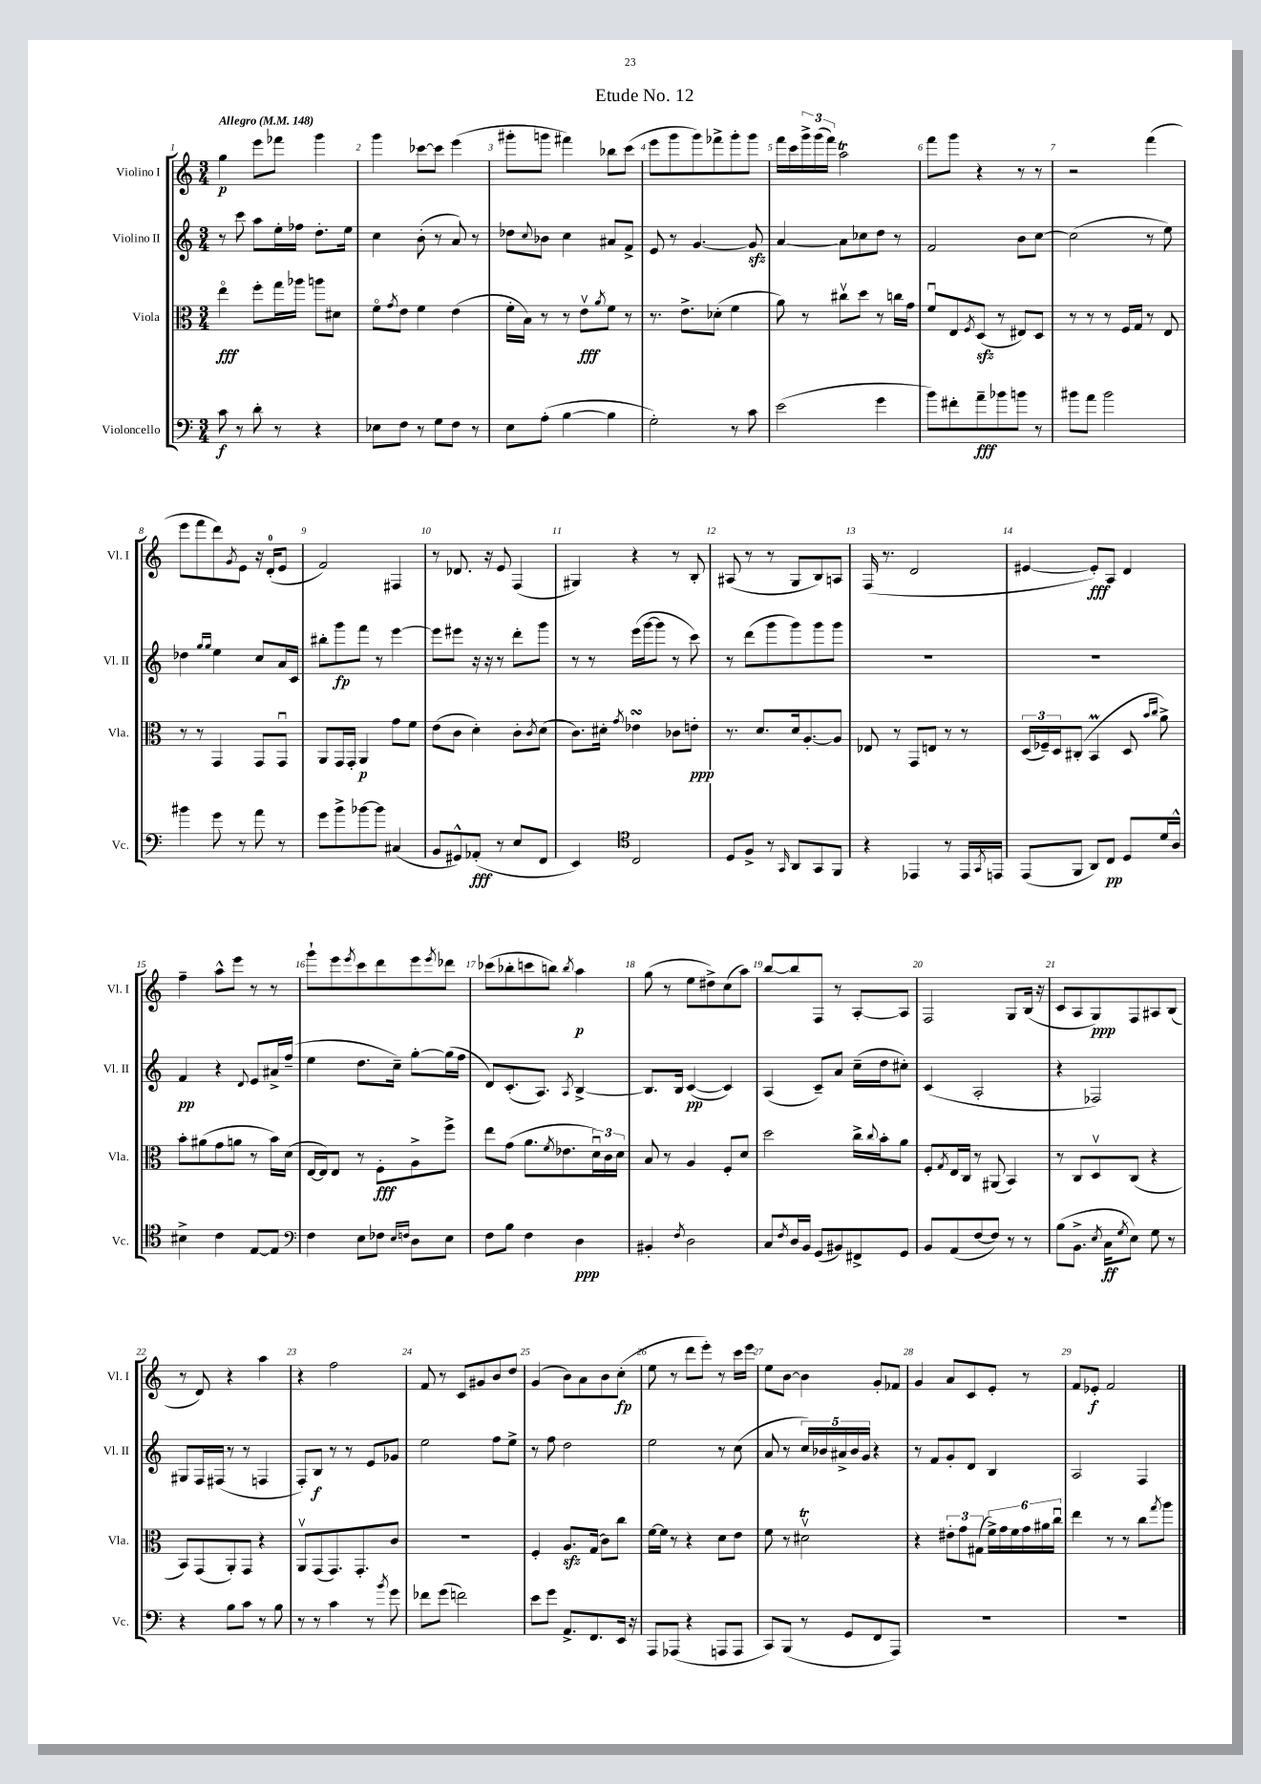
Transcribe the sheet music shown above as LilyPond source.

\header { title = "Etude No. 12" }
<<
\new StaffGroup <<
\new Staff = "s0" \with { instrumentName = "Violino I" shortInstrumentName = "Vl. I" } {
    \clef treble \key c \major \numericTimeSignature \time 3/4 \tempo "Allegro" 4 = 148
    g''4\p e'''8 fes'''8 g'''4 |
    g'''4 ces'''8~ ces'''8 e'''4( |
    gis'''8-. g'''8 fis'''4) bes''8 c'''8( |
    e'''8 g'''8 g'''8) fes'''8-> g'''8-. g'''8 |
    f'''16 c'''16 \tuplet 3/2 { g'''16-> g'''16( f'''16) } a''2\trill |
    f'''8 g'''8 r4 r8 r8 |
    r2 f'''4( |
    e'''8 f'''8 d'''8) \acciaccatura { g'8 } e'8 r16 d'16-0-.( e'8 |
    f'2) fis4 |
    r8 des'8. r16 e'8 f4( |
    gis4) r4 r8 b8-. |
    ais8( r8 r8 g8 b8) a8 |
    f16( r8. d'2 |
    eis'4~ eis'8-.\fff) a8 d'4 |
    f''4-- a''8-^ e'''8 r8 r8 |
    g'''8-! e'''8 \acciaccatura { e'''8 } c'''8 d'''8 e'''8 \acciaccatura { e'''8 } des'''8 |
    ces'''8( bes''8-. c'''8 b''8) \acciaccatura { b''8 } a''4\p |
    g''8( r8 e''8 dis''8->) c''8( a''8) |
    b''8~ b''8 f8 r8 a8~-. a8 |
    f2 g8 b16( r16 |
    c'8 a8 g8\ppp) f8 ais8 b8( |
    r8 d'8) r4 a''4 |
    r4 f''2 |
    f'8 r8 c'8 gis'8 b'8 d''8 |
    g'4( b'8) a'8 b'8 c''8-.\fp( |
    e''8 r8 d'''8 e'''8-.) r8 c'''16 e'''16 |
    e''8 b'8~ b'4 g'8-. fes'8 |
    g'4 a'8 c'8 e'8-. r8 |
    f'8 ees'8-.\f f'2 \bar "|." |
}
\new Staff = "s1" \with { instrumentName = "Violino II" shortInstrumentName = "Vl. II" } {
    \clef treble \key c \major \numericTimeSignature \time 3/4
    r8 c'''8 a''8 e''16-. fes''16 d''8.-. e''16 |
    c''4 b'8-.( r8 a'8) r8 |
    des''8 \appoggiatura { c''8 } bes'8 c''4 ais'8 f'8-> |
    e'8 r8 g'4.~ g'8\sfz |
    a'4~ a'8 ces''8 d''8 r8 |
    f'2 b'8 c''8~ |
    c''2( r8 e''8) |
    des''4 \grace { g''16 g''16 } e''4 c''8 a'16 c'16 |
    bis''8-. g'''8\fp f'''8 r8 e'''4~ |
    e'''8 eis'''8 r16 r16 r8 d'''8-. g'''8 |
    r8 r8 e'''16( g'''16~ g'''8 r8 c'''8) |
    r8 d'''8( g'''8 g'''8) g'''8 g'''8 |
    R2. |
    R2. |
    f'4\pp r4 \appoggiatura { d'8 } e'8 ais'16-> f''16--( |
    e''4 d''8. c''16--) g''8~-. g''16( f''16 |
    d'8) c'8.-.( a8.) \acciaccatura { a8 } b4~-> |
    b8. b16 c'4~\pp( c'4) |
    a4( c'8--) a'8 c''16--( d''16 cis''8-.) |
    c'4( a2-. |
    r4 fes2) |
    gis8 f16 fis16( r8 r8 f4 |
    f8-.) b8\f r8 r8 e'8 ges'8 |
    e''2 f''8 e''8-> |
    r8 f''8 d''2 |
    e''2 r8 c''8( |
    a'8 r8 \tuplet 5/4 { c''16) bes'16 ais'16-> bes'16 g'16 } r4 |
    r8 f'8 g'8-. d'8 b4 |
    a2 f4 \bar "|." |
}
\new Staff = "s2" \with { instrumentName = "Viola" shortInstrumentName = "Vla." } {
    \clef alto \key c \major \numericTimeSignature \time 3/4
    e''4\flageolet\fff f''8-. g''16 aes''16 a''8 dis'8 |
    f'8\flageolet \acciaccatura { g'8 } e'8 f'4 e'4( |
    f'16-. b16) r8 r8 e'8\upbow\fff \acciaccatura { a'8 } f'8 r8 |
    r8. e'8.-> des'8-.( f'4 |
    a'8) r8 cis''8\upbow d''8 r8 c''16 g'16 |
    f'8\downbow e8 \acciaccatura { f8 } d8\sfz( r8 eis8) d8 |
    r8 r8 r8 f16 g16 r8 e8 |
    r8 r8 g,4 g,8 g,8\downbow |
    a,8 g,16 g,16-. a,4\p g'8 f'8 |
    e'8( c'8 d'4-.) c'8-. \acciaccatura { c'8 } d'8( |
    c'8.) dis'16-. \acciaccatura { g'8 } ees'4\turn ces'8 e'8-.\ppp |
    r8. d'8. d'16 a8.~-. a8 |
    ees8 r8 g,8 e8 r8 r8 |
    \tuplet 3/2 { d16( fes16--) d16 } cis8-.( b,4\prall d8 \grace { b'16 c''16 } a'8->) |
    b'8-. ais'8( g'8 a'8 r8 b'16) d'16( |
    e16~ e16) e8 r8 f8-.\fff a8-> f''8-> |
    e''8 g'8( a'8. \acciaccatura { f'8 } ees'8. \tuplet 3/2 { d'16\downbow) c'16 d'16 } |
    b8 r8 a4 f8-. d'8 |
    d''2 c''16-> \appoggiatura { c''8 } b'16-. a'8 |
    f8-. \acciaccatura { g8 } e16 c16 r8 ais,8( b,4) |
    r8 c8 d8\upbow c8( r4 |
    b,8) g,8( a,8-.) g,8 r4 |
    a,8\upbow g,8( g,8.) g,8.-. c'8 |
    R2. |
    f4-. a8.\sfz g16( c'8) c''8 |
    f'16~ f'16 r8 r4 d'8 e'8 |
    f'8 r8 dis'2\upbow\trill |
    r4 \tuplet 3/2 { eis'8-. g'8 gis8( } \tuplet 6/4 { f'16->) g'16 f'16 g'16 ais'16 c''16\downbow } |
    e''4 r8 r8 c''8 \acciaccatura { g''8 } a''8 \bar "|." |
}
\new Staff = "s3" \with { instrumentName = "Violoncello" shortInstrumentName = "Vc." } {
    \clef bass \key c \major \numericTimeSignature \time 3/4
    c'8\f r8 d'8-. r8 r4 |
    ees8 f8 r8 g8 f8 r8 |
    e8 a8-.( b4~ b4 |
    g2-.) r8 c'8 |
    e'2( g'4 |
    b'8) fis'8-. a'8--\fff bes'8 b'8 r8 |
    bis'8 a'8 bis'2 |
    bis'4 g'8 r8 a'8 r8 |
    g'8 b'8-> bes'8~ bes'8 cis4( |
    b,8 gis,8-^) aes,8-.\fff( r8 e8 f,8 |
    e,4) \clef tenor c2 |
    d8 f8-> r8 \grace { g,16 } a,8 g,8 f,8 |
    r4 ees,4 r8 ees,16 \acciaccatura { g,8 } e,16 |
    e,8( f,8 a,8) c8\pp d8 d'16 a16-^ |
    bis4-> c'4 e8~ e8 |
    \clef bass f4 e8 fes8 \grace { e16 f16 } d8 e8 |
    f8 b8 f4 d4\ppp |
    bis,4-. \acciaccatura { f8 } d2 |
    c8 \acciaccatura { f8 } d16 b,16 g,8( bis,8) fis,8-> g,8 |
    b,8 a,8( f8~ f8) r8 r8 |
    b8( b,8.-> \acciaccatura { e8 } c16\ff \acciaccatura { g8 } e8) g8 r8 |
    r4 b8 c'8 r8 b8 |
    r8 r8 c'4 r8 \acciaccatura { b'8 } g'8 |
    fes'8 g'8( f'2) |
    e'8 g'8 a,8.-> f,8. e,16 r16 |
    a,,8 aes,,8( r4 a,,8 a,,8 |
    c,8) b,,8( r8 g,8 f,8 a,,8) |
    R2. |
    R2. \bar "|." |
}
>>
>>
\layout { \context { \Score \override BarNumber.break-visibility = ##(#f #t #t) barNumberVisibility = #all-bar-numbers-visible } }
